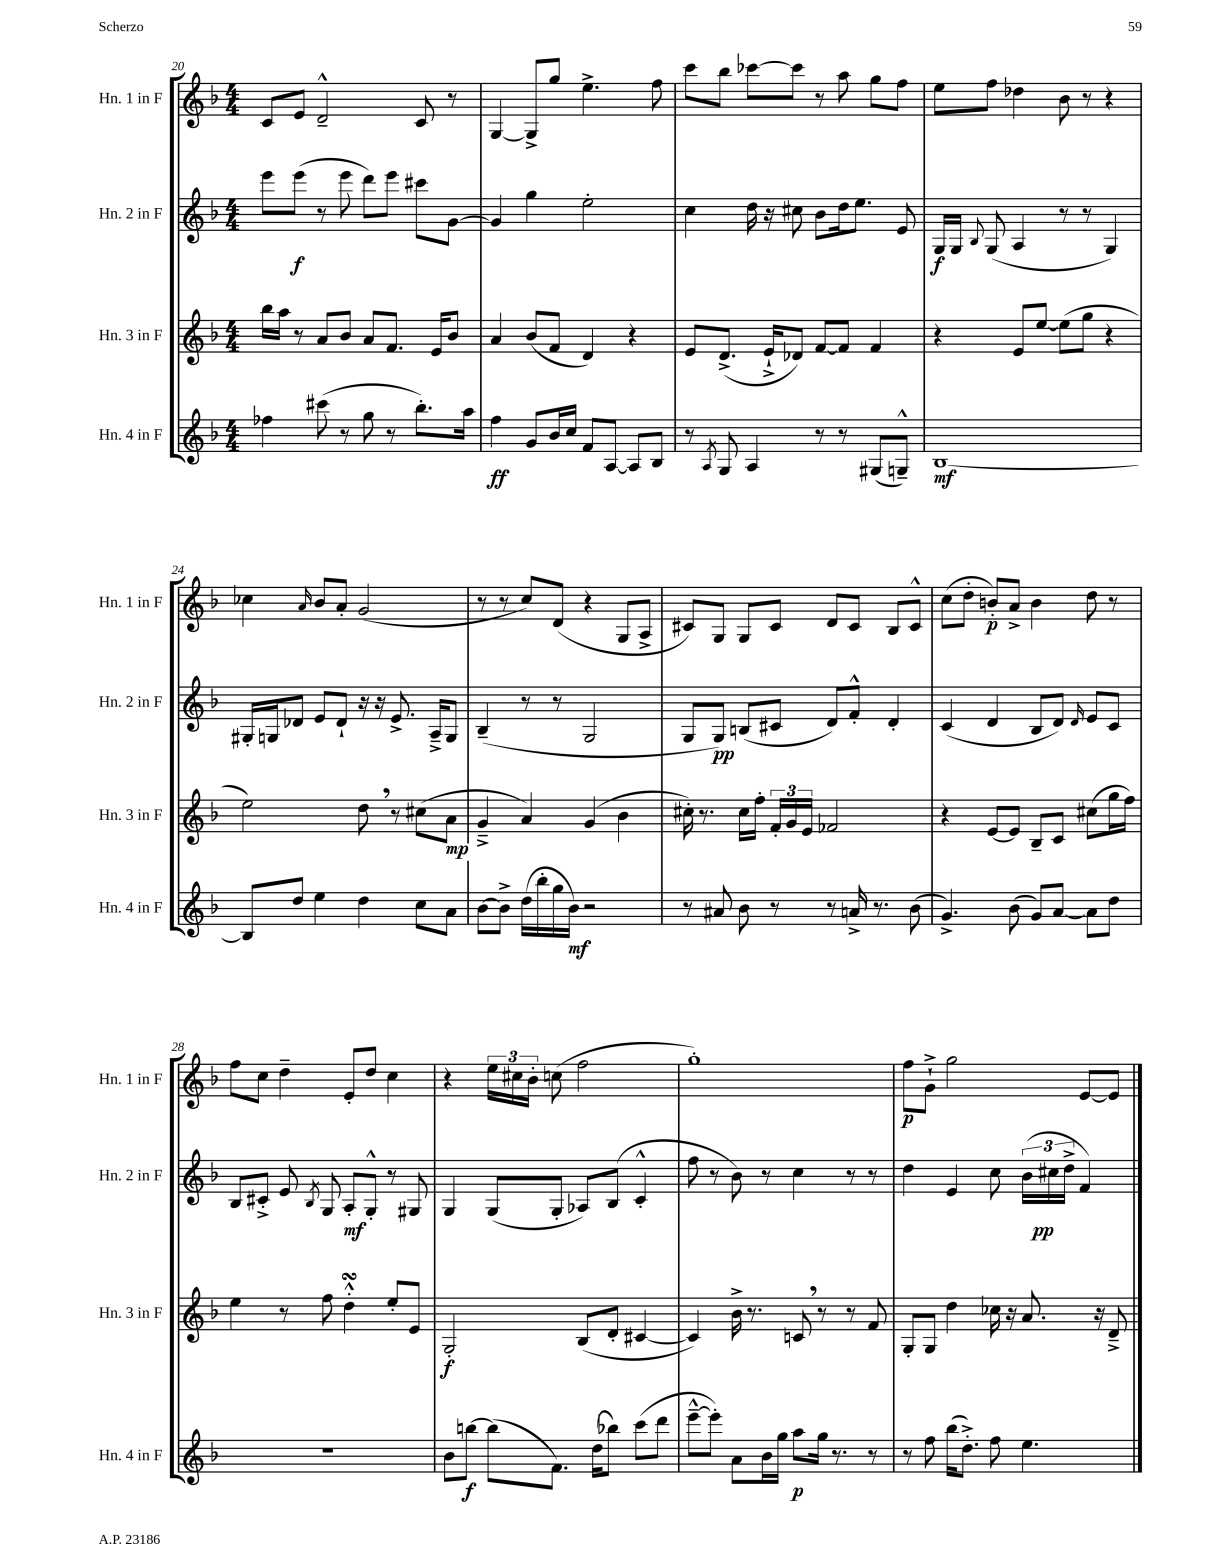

**kern	**kern	**kern	**kern
*staff4	*staff3	*staff2	*staff1
*clefG2	*clefG2	*clefG2	*clefG2
*k[b-]	*k[b-]	*k[b-]	*k[b-]
*M4/4	*M4/4	*M4/4	*M4/4
4ff-	16bb-	8eee	8c
.	16aa	.	.
.	8r	(8eee	8e
(8ccc#	8a	8r	2d~^^
8r	8b-	8eee	.
8gg	8a	8ddd)	.
8r	8.f	8eee	.
8.bb-')	.	8ccc#	8c
.	16e	.	.
.	8b-	[8g	8r
16aa	.	.	.
=	=	=	=
4ff	4a	4g]	[4G
8g	(8b-	4gg	8G^]
16b-	8f	.	8gg
16cc	.	.	.
8f	4d)	2ee'	4.ee^
[8A	.	.	.
8A]	4r	.	.
8B-	.	.	8ff
=	=	=	=
8r	8e	4cc	8ccc
8qA	.	.	.
8G	(8.d^	.	8bb-
4A	.	16dd	[8ccc-
.	16e`^	16r	.
.	8d-)	8cc#	8ccc-]
8r	[8f	8b-	8r
8r	8f]	16dd	8aa
.	.	8.ee	.
(8G#	4f	.	8gg
8G~^^)	.	8e	8ff
=	=	=	=
[1B-	4r	16G	8ee
.	.	16G	.
.	.	8qqB-	.
.	.	(8G	8ff
.	8e	4A	4dd-
.	[8ee	.	.
.	(8ee]	8r	8b-
.	8gg	8r	8r
.	4r	4G)	4r
=	=	=	=
8B-]	2ee)	16G#'	4cc-
.	.	16G	.
8dd	.	8d-	.
.	.	.	16qqa
4ee	.	8e	8b-
.	.	8d-`	8a'
4dd	8dd	16r	(2g
.	.	16r	.
.	8r	8.e^	.
8cc	(8cc#	.	.
.	.	16A~^	.
8a	8a	8G	.
=	=	=	=
[8b-	4g~^	(4B-~	8r
8b-^]	.	.	8r
(16dd	4a)	8r	8cc)
16bb-'	.	.	.
16gg	.	8r	(8d
16b-)	.	.	.
2r	(4g	2G	4r
.	4b-	.	8G
.	.	.	8A^
=	=	=	=
8r	16cc#')	8G	8c#)
.	8.r	.	.
8a#	.	8G)	8G
8b-	16cc#	(8B	8G
.	16ff'	.	.
8r	24f'	8c#	8c#
.	24g	.	.
.	24e	.	.
8r	2f-	8d)	8d
16a^	.	8f'^^	8c#
8.r	.	.	.
.	.	4d'	8B-
(8b-	.	.	8c#^^
=	=	=	=
4.g^)	4r	(4c	(8cc
.	.	.	8dd'
.	[8e	4d	8b')
(8b-	8e]	.	8a^
8g)	8B-~	8B-	4b
[8a	8c	8d)	.
.	.	16qqd	.
8a]	(8cc#	8e	8dd
8dd	16gg	8c	8r
.	16ff)	.	.
=	=	=	=
1r	4ee	8B-	8ff
.	.	8c#'^	8cc
.	8r	8e	4dd~
.	.	8qB-	.
.	8ff	8G	.
.	4dd'^^	8A'	8e'
.	.	8G'^^	8dd
.	8ee'	8r	4cc
.	8e	8G#	.
=	=	=	=
8b-	2G'	4G	4r
[8bb	.	.	.
(8bb]	.	(8G	24ee
.	.	.	24cc#
.	.	.	24b-'
8.f)	.	8G'	(8cc
.	(8B-	8A-)	2ff
(16dd	.	.	.
8bb-)	8d'	(8B-	.
(8ccc	[4c#	4c'^^	.
8ddd	.	.	.
=	=	=	=
[8eee~^^	4c#])	8ff	1gg')
8eee'])	.	8r	.
8a	16b-^	8b-)	.
.	8.r	.	.
16b-	.	8r	.
16gg	.	.	.
8aa	8c	4cc	.
16gg	8r	.	.
8.r	.	.	.
.	8r	8r	.
8r	8f	8r	.
=	=	=	=
8r	8G'	4dd	8ff
8ff	8G	.	8g`^
(16bb-	4dd	4e	2gg
8.dd'^)	.	.	.
8ff	16cc-	8cc	.
.	16r	.	.
4.ee	8.a	(24b-	.
.	.	24cc#	.
.	.	24dd^	.
.	.	4f)	[8e
.	16r	.	.
.	8d~^	.	8e]
==	==	==	==
*-	*-	*-	*-
